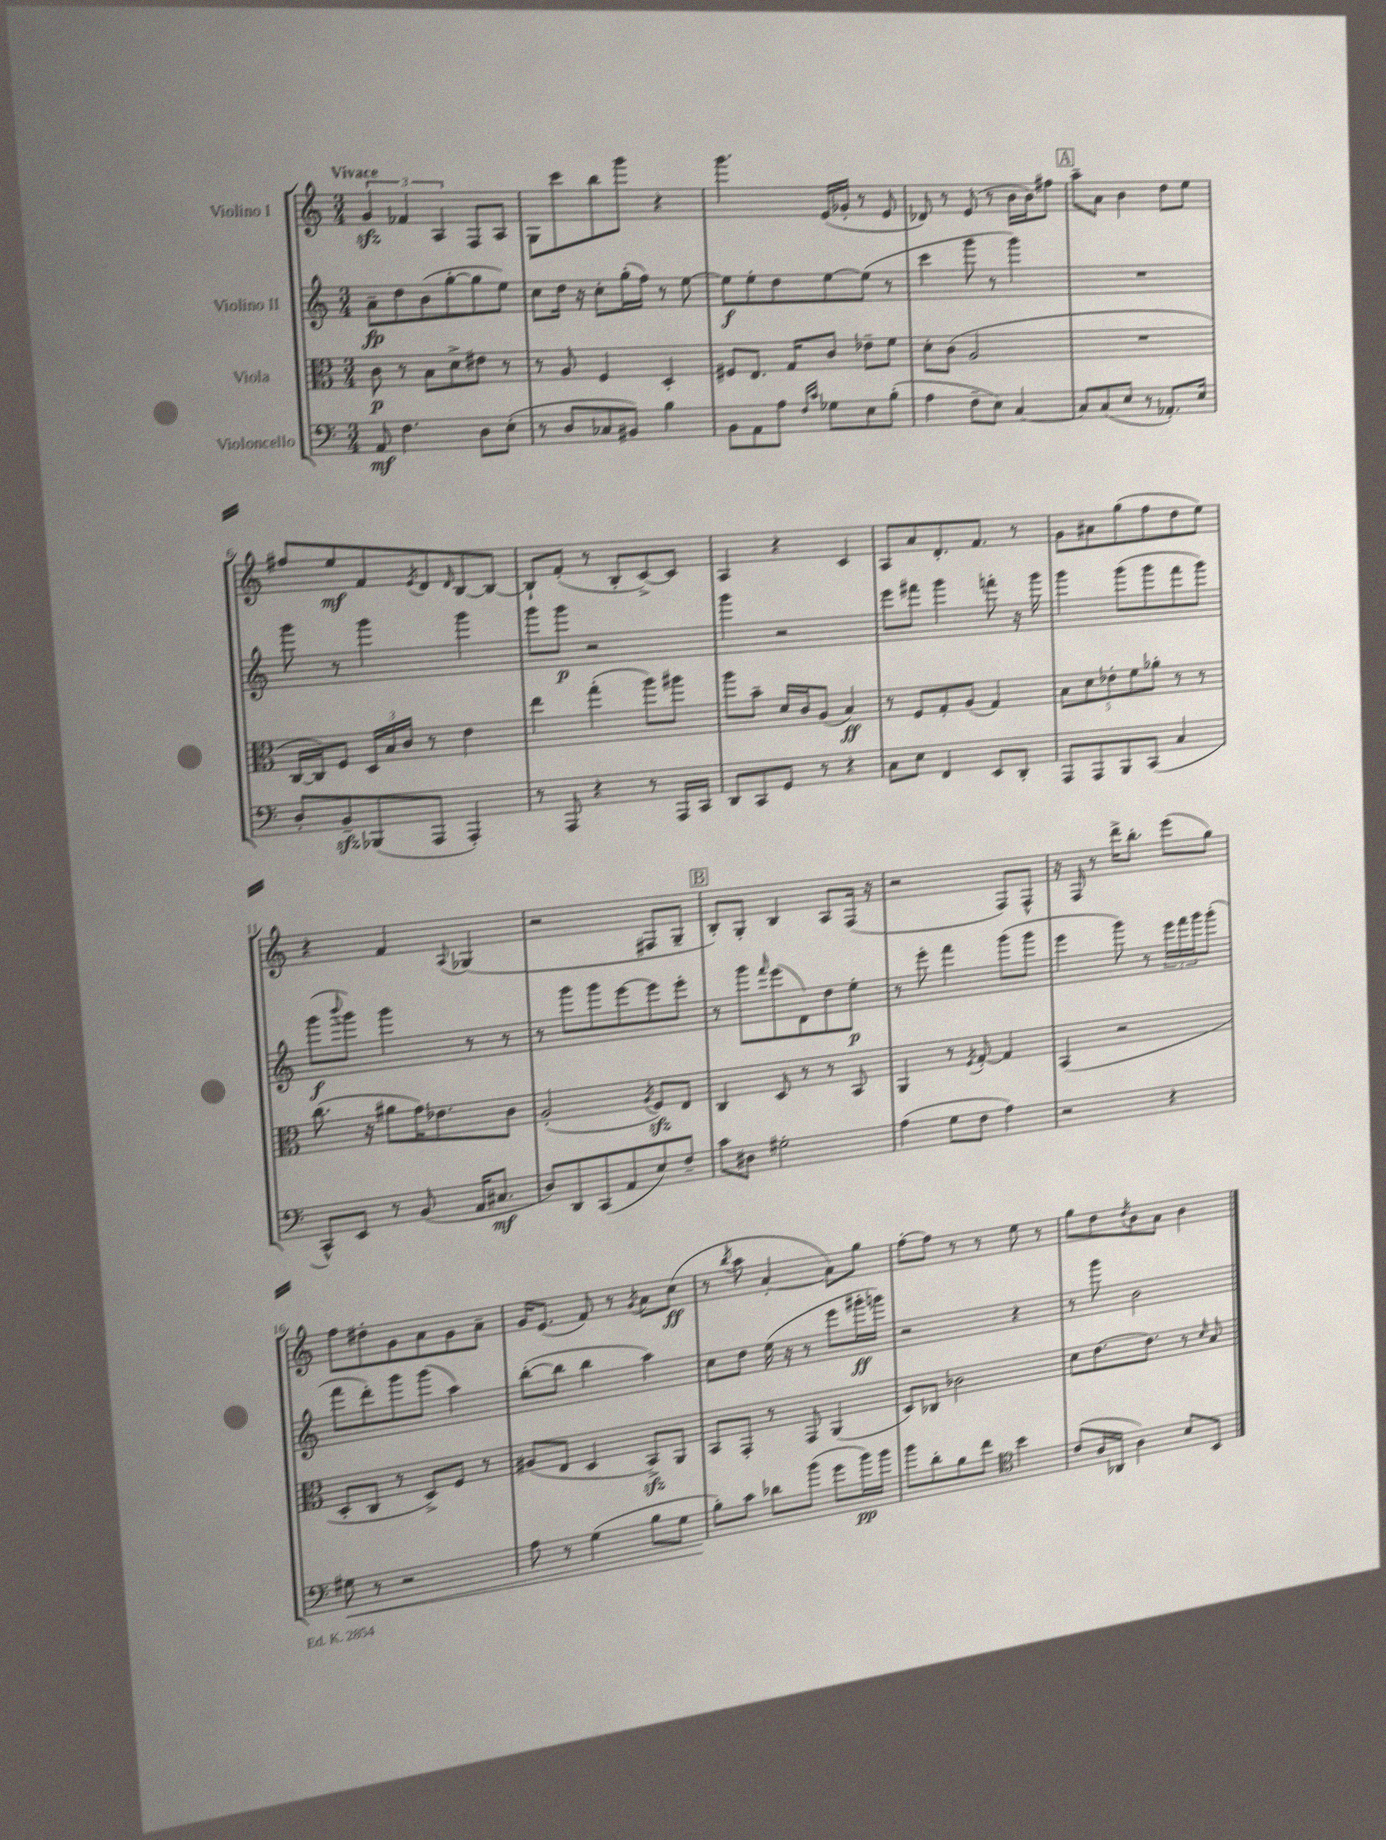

**kern	**dynam	**kern	**dynam	**kern	**dynam	**kern	**dynam
*part4	*part4	*part3	*part3	*part2	*part2	*part1	*part1
*staff4	*staff4	*staff3	*staff3	*staff2	*staff2	*staff1	*staff1
*I"Violoncello	*	*I"Viola	*	*I"Violino II	*	*I"Violino I	*
*clefF4	*	*clefC3	*	*clefG2	*	*clefG2	*
*k[]	*	*k[]	*	*k[]	*	*k[]	*
*M3/4	*	*M3/4	*	*M3/4	*	*M3/4	*
=1	=1	=1	=1	=1	=1	=1	=1
!	!	!	!	!	!	!LO:TX:a:B:t=Vivace	!
8AA/	mf	8c\	p	8a~\L	fp	6gzz/	.
4.F\	.	8r	.	8dd\	.	.	.
.	.	.	.	.	.	6f-X/	.
.	.	8B\L	.	(8b\	.	.	.
.	.	.	.	.	.	6A/	.
.	.	8d^\	.	[8gg'\	.	.	.
8D\L	.	8e#X\J	.	8gg\]	.	8F/L	.
(8E'\J	.	8r	.	8ee\J)	.	8A/J	.
=2	=2	=2	=2	=2	=2	=2	=2
8r	.	8r	.	8cc\L	.	8G\L	.
8D/L	.	8A/	.	16dd\Jk	.	8ccc\	.
.	.	.	.	16r	.	.	.
8C-X/	.	4F/	.	8cc'\L	.	8bb\	.
8BB#X/J)	.	.	.	(16gg'\L	.	8ggg\J	.
.	.	.	.	16ff\JJ)	.	.	.
4B\	.	4D'/	.	8r	.	4r	.
.	.	.	.	[8ee\	.	.	.
=3	=3	=3	=3	=3	=3	=3	=3
8BB\L	.	8F#X/L	.	8ee\L]	f	4.ggg\	.
8AA\	.	8.E/J	.	8ee'\	.	.	.
8A\J	.	.	.	8dd\	.	.	.
.	.	16G/KL	.	.	.	.	.
16qqF/LL	.	.	.	.	.	.	.
16qqc/JJ	.	.	.	.	.	.	.
8G-X\L	.	8c/J	.	[8ee\	.	(16e/LL	.
.	.	.	.	.	.	16g-X'/JJ	.
8E\	.	8e-X~\L	.	(8ee\J]	.	8r	.
(8B'\J	.	8f\J	.	8r	.	8e/	.
=4	=4	=4	=4	=4	=4	=4	=4
4A\	.	8d'\L	.	4ccc\	.	8d-X/)	.
.	.	(8c\J	.	.	.	8r	.
8F~\L	.	2A/	.	8ggg\	.	(8e/	.
8E\J)	.	.	.	8r	.	8r	.
[4C/	.	.	.	4ggg\)	.	16b\LL	.
.	.	.	.	.	.	16b\J)	.
.	.	.	.	.	.	8ff#X\J	.
!!LO:REH:place=s1:t=A
=5	=5	=5	=5	=5	=5	=5	=5
8C/L]	.	2.r	.	2.r	.	8aa~\L	.
(8C/	.	.	.	.	.	8a\J	.
8E/J	.	.	.	.	.	4b\	.
8r	.	.	.	.	.	.	.
8.AA-X'/L)	.	.	.	.	.	8dd\L	.
.	.	.	.	.	.	8ee\J	.
16E/Jk	.	.	.	.	.	.	.
!!LO:LB:g=z
=6	=6	=6	=6	=6	=6	=6	=6
8D'/L	.	[16C/LL	.	8ggg\	.	8ff#X/L	.
.	.	16C/J])	.	.	.	.	.
8BBzz~/	.	8F/J	.	8r	.	8ee/	mf
(8BBB-X/	.	24D/LL	.	4ggg\	.	8f/	.
.	.	24B/	.	.	.	.	.
.	.	24c/JJ	.	.	.	.	.
.	.	.	.	.	.	8qe/	.
8AAA/J	.	8r	.	.	.	8d/	.
.	.	.	.	.	.	16qqd/	.
4AAA'/)	.	4e\	.	4ggg\	.	[8B/	.
.	.	.	.	.	.	8B/J_	.
=7	=7	=7	=7	=7	=7	=7	=7
8r	.	4ee\	.	8ggg\L	.	8B`/L]	.
8AAA/	.	.	.	8ggg\J	p	(8f'/J	.
4r	.	(4gg'\	.	2r	.	8r	.
.	.	.	.	.	.	8B'/L	.
8r	.	8aa\L)	.	.	.	[8c^/)	.
16AAA/LL	.	8aa#X\J	.	.	.	8c/J]	.
16CC/JJ	.	.	.	.	.	.	.
=8	=8	=8	=8	=8	=8	=8	=8
8DD/L	.	8aa\L	.	4ggg\	.	4A/	.
8CC/	.	8b~\J	.	.	.	.	.
8GG/J	.	16d/LL	.	2r	.	4r	.
.	.	16c/J	.	.	.	.	.
8r	.	(8A/J	.	.	.	.	.
4r	.	4B/)	ff	.	.	4c/	.
=9	=9	=9	=9	=9	=9	=9	=9
8C\L	.	8r	.	8eee\L	.	8A/L	.
8E\J	.	8F/L	.	8fff#X\J	.	8a/	.
4FF/	.	8G'/	.	4ggg\	.	8.d'/	.
.	.	(8A/J	.	.	.	.	.
.	.	.	.	.	.	8.f/J	.
8EE/L	.	4G/)	.	8fffn'\	.	.	.
8DD'/J	.	.	.	16r	.	8r	.
.	.	.	.	16ggg\	.	.	.
=10	=10	=10	=10	=10	=10	=10	=10
8AAA/L	.	10B\L	.	4ggg\	.	8g\L	.
.	.	10d\	.	.	.	.	.
8AAA/	.	.	.	.	.	8a#X\	.
.	.	10e-X'\	.	.	.	.	.
8BBB/	.	.	.	(8ggg\L	.	(8gg\	.
.	.	10f\	.	.	.	.	.
(8CC/J	.	.	.	8ggg\	.	8ff\	.
.	.	10a-X'\J	.	.	.	.	.
4C/	.	8r	.	8fff\	.	8dd\	.
.	.	8r	.	8ggg\J)	.	8ee\J)	.
!!LO:LB:g=z
=11	=11	=11	=11	=11	=11	=11	=11
8CC^^/L)	.	(8.cc\	.	(8ggg\L	f	4r	.
.	.	.	.	8qqbbb/	.	.	.
8EE/J	.	.	.	8ggg\J)	.	.	.
.	.	16r	.	.	.	.	.
8r	.	8a#X\L	.	4ggg\	.	4f/	.
(8BB/	.	16g\K)	.	.	.	.	.
.	.	8.e-X\	.	.	.	.	.
.	.	.	.	.	.	8qqA/	.
16AA/KL	.	.	.	8r	.	(4G-X/	.
8.C#X/J	mf	.	.	.	.	.	.
.	.	8c\J	.	8r	.	.	.
=12	=12	=12	=12	=12	=12	=12	=12
8D/L)	.	(2A'/	.	8r	.	2r	.
8DD/	.	.	.	8ggg\L	.	.	.
(8CC/	.	.	.	8ggg\	.	.	.
8AA/	.	.	.	[8eee\	.	.	.
.	.	8qA/	.	.	.	.	.
8E/)	.	8Fzz/L)	.	8eee\]	.	8F#X/L	.
8F~/J	.	8E/J	.	8eee'\J	.	8G~/J	.
!!LO:REH:place=s1:t=B
=13	=13	=13	=13	=13	=13	=13	=13
8c\L	.	4C/	.	8r	.	8B'/L)	.
8D#X\J	.	.	.	8ggg\L	.	8G'/J	.
.	.	.	.	16qqfff/	.	.	.
2G#X'\	.	8D/	.	(8eee\	.	4B/	.
.	.	8r	.	8d\)	.	.	.
.	.	8r	.	8dd\	.	8A/L	.
.	.	8BB/	.	8ee'\J	p	(16F/Jk	.
.	.	.	.	.	.	16r	.
=14	=14	=14	=14	=14	=14	=14	=14
(4A\	.	4AA/	.	8r	.	2r	.
.	.	.	.	8eee'\	.	.	.
8G\L	.	8r	.	4fff\	.	.	.
.	.	8qF/	.	.	.	.	.
8F\J	.	[8G'/	.	.	.	.	.
4A\)	.	4G/]	.	(8ggg\L	.	8F/L)	.
.	.	.	.	8ggg\J	.	8F^^/J	.
=15	=15	=15	=15	=15	=15	=15	=15
2r	.	(4BB/	.	4eee\	.	16r	.
.	.	.	.	.	.	16F/	.
.	.	.	.	.	.	8r	.
.	.	2r	.	8ggg\)	.	16ddd^\KL	.
.	.	.	.	.	.	8.bb'\J	.
.	.	.	.	8r	.	.	.
4r	.	.	.	24eee\LL	.	(8eee\L	.
.	.	.	.	24fff\	.	.	.
.	.	.	.	24ggg\J	.	.	.
.	.	.	.	(8ggg'\J	.	8gg\J)	.
!!LO:LB:g=z
=16	=16	=16	=16	=16	=16	=16	=16
!	!LO:HP:b	!	!	!	!	!	!
8G#X\	<	8D'/L	.	8fff\L	.	8ff\L	.
8r	.	8C/J	.	8ddd'\)	.	8dd#X'\	.
2r	.	8r	.	8ggg\	.	8g\	.
.	.	8D^/L)	.	(8ggg\J	.	8a\	.
.	.	8F/J	.	4aa\)	.	8g\	.
.	.	8r	.	.	.	8a~\J	.
=17	=17	=17	=17	=17	=17	=17	=17
8A\	.	(8A#X/L	.	([8bb'\L	.	16g/KL	.
.	.	.	.	.	.	(8.e/J	.
8r	.	8E/J	.	8bb\J]	.	.	.
(4G\	.	4D/	.	4bb\	.	8f/)	.
.	.	.	.	.	.	8r	.
.	.	.	.	.	.	8qg/	.
8B\L	.	8BBzz^/L)	.	4aa\)	.	8a\L	.
8G\J	.	8AA/J	.	.	.	(8cc\J	ff
=18	=18	=18	=18	=18	=18	=18	=18
8B'\L)	.	8BB/L	.	8cc\L	.	8r	.
.	.	.	.	.	.	8qbb/	.
8c\J	[	8GG'/J	.	8dd\J	.	8aa\	.
8d-X\L	.	8r	.	(16ee\	.	[4a'/	.
.	.	.	.	16r	.	.	.
(8b\J	.	8GG/	.	8r	.	.	.
8g\L	.	(4AA/	.	8eee\L	.	8a\L])	.
16b\L)	pp	.	.	16ggg#X'\L	ff	8gg\J	.
16b\JJ	.	.	.	16gggn\JJ)	.	.	.
=19	=19	=19	=19	=19	=19	=19	=19
8b\L	.	8D/L)	.	2r	.	[8ff'\L	.
8d'\	.	8C-X/J	.	.	.	8ff\J]	.
8B\	.	2c-X\	.	.	.	8r	.
8f\J	.	.	.	.	.	8r	.
*clefC4	*	*	*	*	*	*	*
4b\	.	.	.	4r	.	8ee\	.
.	.	.	.	.	.	8r	.
=20	=20	=20	=20	=20	=20	=20	=20
(8c/L	.	8d\L	.	8r	.	8gg\L	.
16A/L	.	[8.e\	.	8ggg\	.	8dd\	.
16AA-X/JJ	.	.	.	.	.	.	.
.	.	.	.	.	.	8qdd/	.
4A\)	.	.	.	2b\	.	8b\	.
.	.	8.e\J]	.	.	.	.	.
.	.	.	.	.	.	8a\J	.
8B/L	.	8r	.	.	.	4b\	.
.	.	16qqd/	.	.	.	.	.
8BB/J	.	8B/	.	.	.	.	.
==	==	==	==	==	==	==	==
*-	*-	*-	*-	*-	*-	*-	*-
